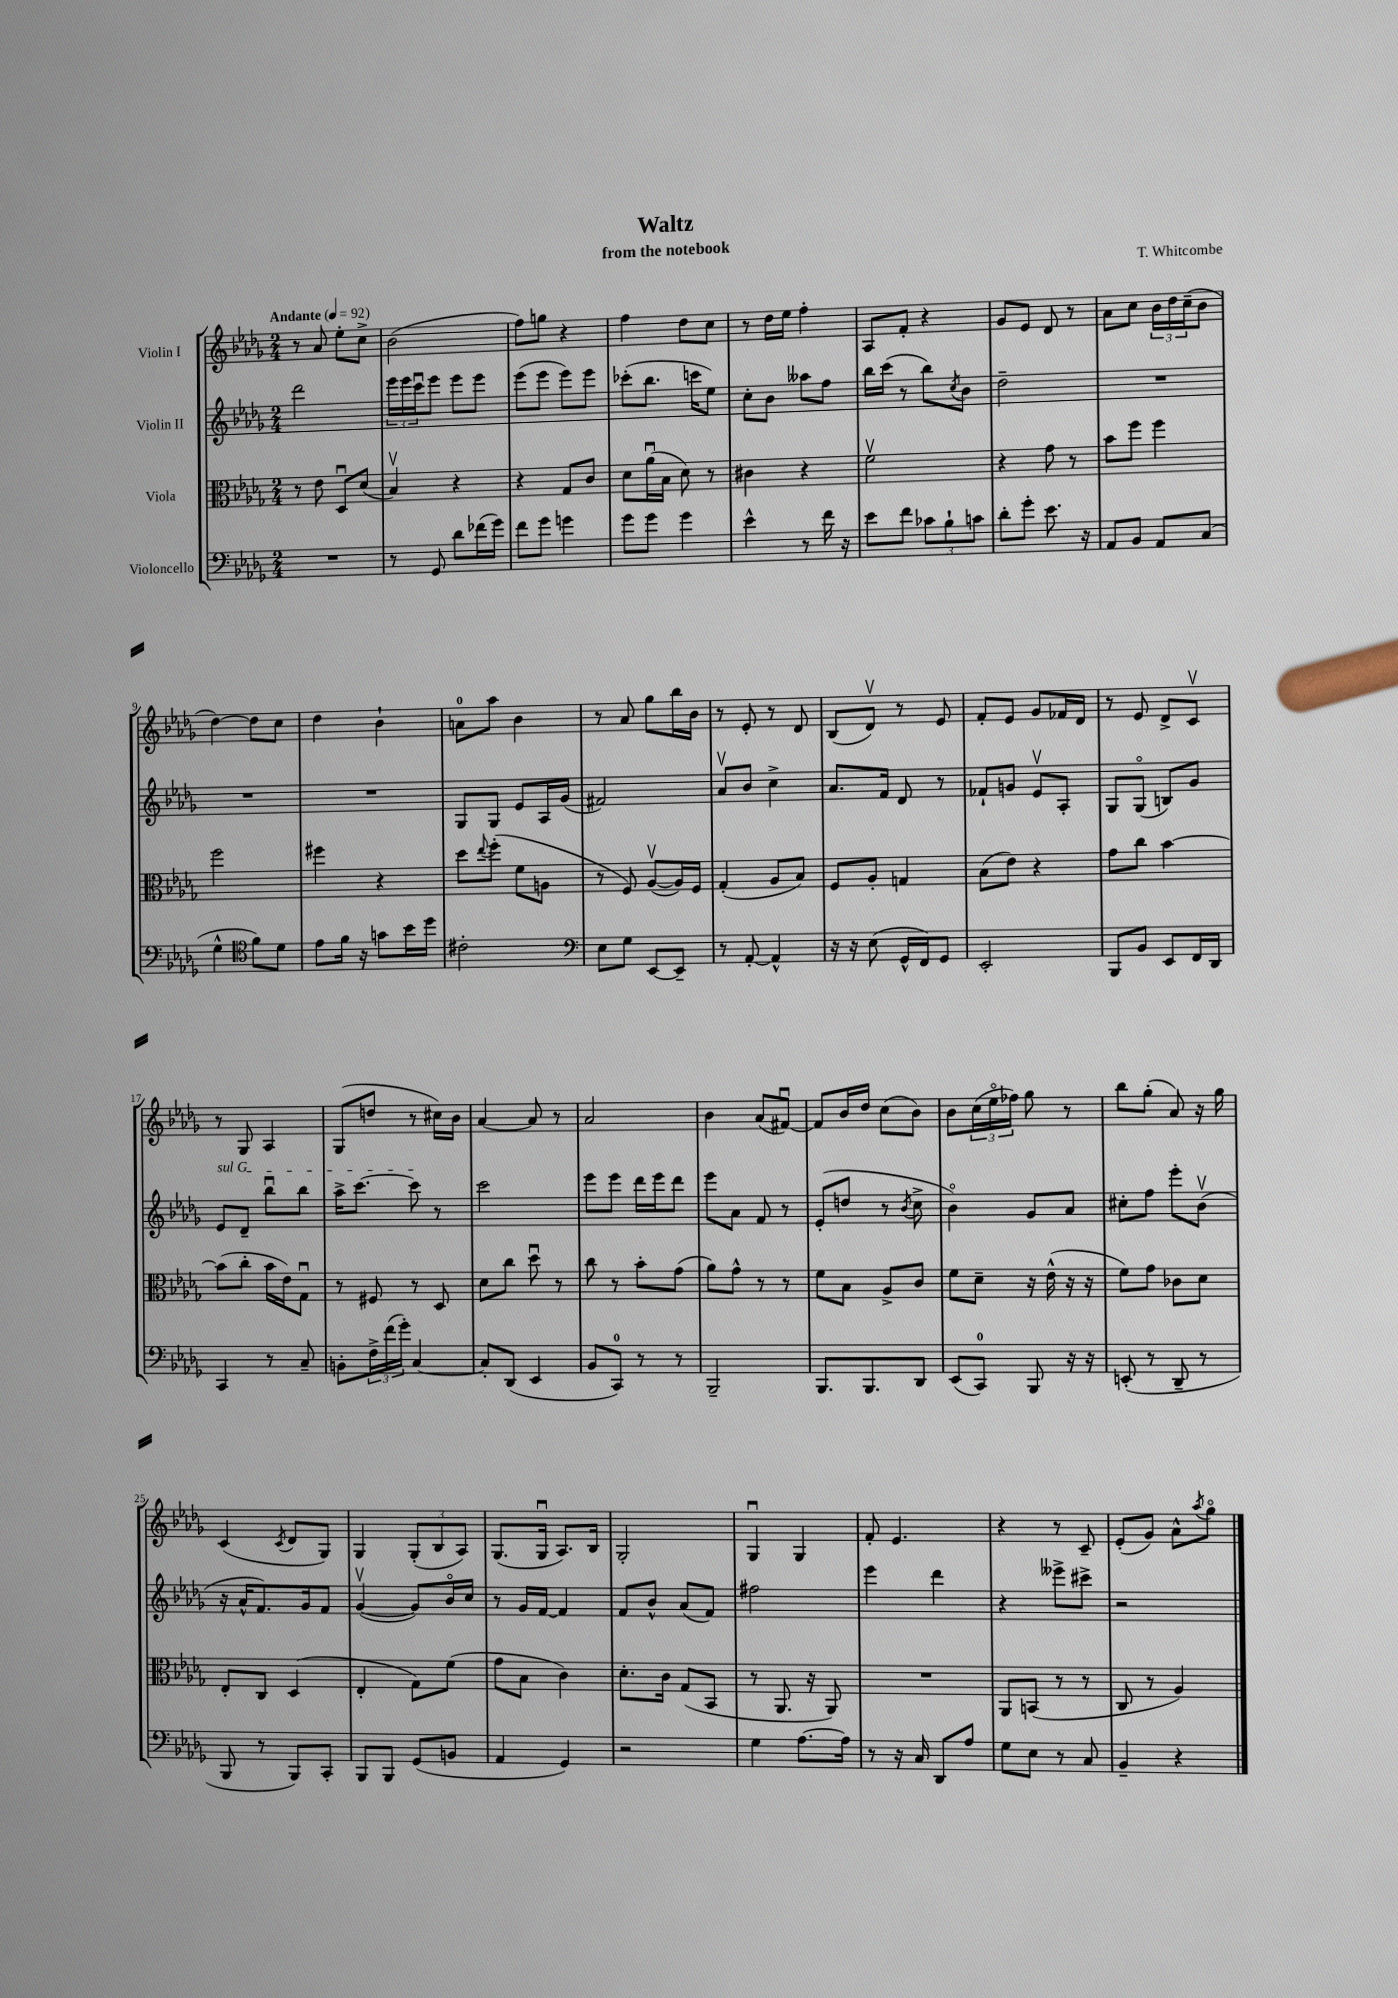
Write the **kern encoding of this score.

**kern	**kern	**kern	**kern
*part4	*part3	*part2	*part1
*staff4	*staff3	*staff2	*staff1
*I"Violoncello	*I"Viola	*I"Violin II	*I"Violin I
*clefF4	*clefC3	*clefG2	*clefG2
*k[b-e-a-d-g-]	*k[b-e-a-d-g-]	*k[b-e-a-d-g-]	*k[b-e-a-d-g-]
*M2/4	*M2/4	*M2/4	*M2/4
*MM92	*MM92	*MM92	*MM92
=1	=1	=1	=1
!	!	!	!LO:TX:a:B:t=Andante
2r	8r	2ddd-\	8r
.	8e-\	.	8a-/
.	8D-u/L	.	8ee-'\L
.	(8d-/J	.	8cc^\J
=2	=2	=2	=2
8r	4B-v/)	24eee-\LL	(2b-\
.	.	24eee-\	.
.	.	24cccu\J	.
8GG-/	.	8eee-\J	.
8d-\L	4r	8eee-\L	.
(16f-X\L	.	8eee-\J	.
16g-\JJ)	.	.	.
=3	=3	=3	=3
8f\L	4r	(8eee-\L	8ff\L)
8g-\J	.	8eee-\J	8ggn\J
4gn\	8G-/L	8eee-\L)	4r
.	8c/J	8eee-\J	.
=4	=4	=4	=4
8g-\L	8d-\L	(8ccc-X'\L	4ff\
8g-\J	(16a-u\L	8.bb-\J	.
.	16B-\JJ	.	.
4g-\	8d-\)	.	8dd-\L
.	.	16cccn\KL	.
.	8r	8ee-\J)	8cc\J
=5	=5	=5	=5
4e-^^\	4c#X\	8cc'\L	8r
.	.	8b-\J	16dd-\LL
.	.	.	16ee-\JJ
8r	4r	8aa--X\L	4ff'\
16f\	.	8ff\J	.
16r	.	.	.
=6	=6	=6	=6
8e-\L	2fv\	16bb-\LL	8A-/L
.	.	(16ccc\JJ	.
8f\J	.	8r	8f'/J
12c-X\L	.	8bb-\L)	4r
12B-`\	.	.	.
.	.	8qcc/	.
.	.	8b-\J	.
12cn\J	.	.	.
=7	=7	=7	=7
8d-'\L	4r	2dd-~\	8g-/L
8g-'\J	.	.	8e-/J
8.e-\	8g-\	.	8d-/
.	8r	.	8r
16r	.	.	.
=8	=8	=8	=8
8AA-/L	8b-\L	2r	8a-\L
8BB-/J	8ff\J	.	8cc\J
8AA-/L	4ff\	.	24b-\LL
.	.	.	24dd-\
.	.	.	(24cc~\J
(8C/J	.	.	8b-\J
!!LO:LB:g=z
=9	=9	=9	=9
4G-^^\	2ff\	2r	[4dd-\)
*clefC4	*	*	*
8f\L)	.	.	8dd-\L]
8d-\J	.	.	8cc\J
=10	=10	=10	=10
8e-\L	4ff#X\	2r	4dd-\
16f\Jk	.	.	.
16r	.	.	.
8gn\L	4r	.	4b-`\
16b-\L	.	.	.
16dd-\JJ	.	.	.
=11	=11	=11	=11
2c#X'\	8dd-\L	8G-/L	8an\L
.	8qqee-/	.	.
.	(8ff'\J	8G-/J	8aa-\J
.	8f\L	8e-/L	4b-\
.	8An\J	16A-/L	.
.	.	(16g-/JJ	.
=12	=12	=12	=12
*clefF4	*	*	*
8E-\L	8r	2f#X/)	8r
8G-\J	8F/)	.	8a-/
[8EE-/L	([8A-v/L	.	8gg-\L
8EE-~/J]	16A-/L])	.	16bb-\L
.	16F/JJ	.	16b-\JJ
=13	=13	=13	=13
8r	(4G-'/	8a-v/L	8r
[8AA-'/	.	8b-/J	8e-'/
4AA-^^/]	8A-/L	4cc^\	8r
.	8B-/J)	.	8d-/
=14	=14	=14	=14
16r	8F/L	8.a-/L	(8B-/L
16r	.	.	.
(8E-\	8A-'/J	.	8d-v/J)
.	.	16f/Jk	.
16GG-^^/LL	4Gn/	8d-/	8r
16FF/J)	.	.	.
8GG-/J	.	8r	8e-/
=15	=15	=15	=15
2EE-'/	(8B-\L	8f-X`/L	8f'/L
.	8e-\J)	8gn/J	8e-/J
.	4r	8e-v/L	8g-/L
.	.	8A-'/J	16f-X/L
.	.	.	16d-/JJ
=16	=16	=16	=16
8BBB-/L	8g-\L	8G-/L	8r
8BB-/J	8cc\J	(8G-/J	8e-/
8EE-/L	[4b-\	8Bn/L)	8d-^/L
16FF/L	.	8g-/J	8cv/J
16DD-/JJ	.	.	.
!!LO:LB:g=z
=17	=17	=17	=17
!	!	!LO:TX:a:i:t=sul G	!
4CC/	(8b-\L]	8e-/L	8r
.	8cc'\J	8d-~/J	8G-/
8r	16b-\LL	8bb-u\L	4A-/
.	16e-\J)	.	.
8C~/	8G-u\J	8bb-\J	.
=18	=18	=18	=18
8BBn'\L	8r	16aa-^\KL	(8G-/L
.	.	[8.ccc\J	.
24F^\L	8F#X/	.	8ddn/J
(24f\	.	.	.
24g-'\JJ)	.	.	.
[4C/	8r	8ccc\]	8r
.	8D-/	8r	16cc#X\LL)
.	.	.	16b-\JJ
=19	=19	=19	=19
8C'/L]	8d-\L	2ccc\	[4a-/
(8DD-/J	8cc\J	.	.
4EE-/	8dd-u\	.	8a-/]
.	8r	.	8r
=20	=20	=20	=20
8BB-/L	8cc\	8eee-\L	2a-/
8CC/J)	8r	8eee-\J	.
8r	8b-'\L	16ddd-\LL	.
.	.	16eee-\J	.
8r	(8g-\J	8ddd-\J	.
=21	=21	=21	=21
2BBB-~/	8a-\L)	8eee-\L	4b-\
.	8g-^^\J	8a-\J	.
.	8r	8f/	(8a-/L
.	8r	8r	[8f#Xu/J)
=22	=22	=22	=22
8.BBB-/L	8f\L	(8e-'/L	8f#/L]
.	8B-\J	8ddn/J	16b-/L
8.BBB-/	.	.	16dd-/JJ
.	8A-^/L	8r	(8cc\L
.	.	8qb-/	.
8DD-/J	8c/J	8cc^\	8b-\J)
=23	=23	=23	=23
(8EE-/L	8f\L	4b-\)	8b-\L
8CC/J)	8d-~\J	.	(24cc\L
.	.	.	24ee-\
.	.	.	24ff-X\JJ)
8BBB-/	16r	8g-/L	8gg-\
.	(16e-^^\	.	.
16r	16r	8a-/J	8r
16r	16r	.	.
=24	=24	=24	=24
(8EEn'/	8f\L)	8cc#X'\L	8bb-\L
8r	8g-\J	8ff\J	(8gg-'\J
8DD-~/	8c-X\L	8eee-'\L	8a-/)
8r	8d-\J	(8b-v\J	16r
.	.	.	16gg-\
!!LO:LB:g=z
=25	=25	=25	=25
8BBB-/	8E-'/L	16r	(4c/
.	.	16a-^^/KL	.
8r	8C/J	8.f/)	.
.	.	.	8qc/
8BBB-/L)	(4D-/	.	8d-/L
.	.	16g-/k	.
8CC'/J	.	8f/J	8G-/J)
=26	=26	=26	=26
8BBB-/L	4E-'/	([4g-v/	4G-/
8BBB-/J	.	.	.
(8GG-/L	8G-\L)	8g-/L])	(12G-'/L
.	.	.	12B-/
8BBn/J	(8f\J	16b-/L	.
.	.	.	12A-/J)
.	.	16cc/JJ	.
=27	=27	=27	=27
4AA-/	8g-\L	8r	(8.G-/L
.	8B-\J	16g-/LL	.
.	.	[16f/JJ	16G-u/Jk
4GG-/)	4c\)	4f/]	8.A-/L)
.	.	.	16B-/Jk
=28	=28	=28	=28
2r	8.d-'\L	8f/L	2G-'/
.	.	8b-^^/J	.
.	16c\Jk	.	.
.	(8G-/L	(8a-/L	.
.	8BB-/J	8f/J)	.
=29	=29	=29	=29
4G-\	8r	2ff#X\	4G-u/
.	8.AA-/	.	.
[8.A-\L	.	.	4G-/
.	16r	.	.
.	8AA-/)	.	.
16A-\Jk]	.	.	.
=30	=30	=30	=30
8r	2r	4eee-\	8f'/
16r	.	.	4.e-/
16C/	.	.	.
8DD-/L	.	4ddd-\	.
8A-/J	.	.	.
=31	=31	=31	=31
8G-\L	8AA-/L	4r	4r
8E-\J	(8BBn/J	.	.
8r	8r	8eee--X^\L	8r
8C/	8r	8ccc#X^\J	8c~/
=32	=32	=32	=32
4BB-~/	8C/	2r	(8e-'/L
.	8r	.	8g-/J)
4r	4A-/)	.	8a-^^\L
.	.	.	8qaa-/
.	.	.	8gg-\J
==	==	==	==
*-	*-	*-	*-
